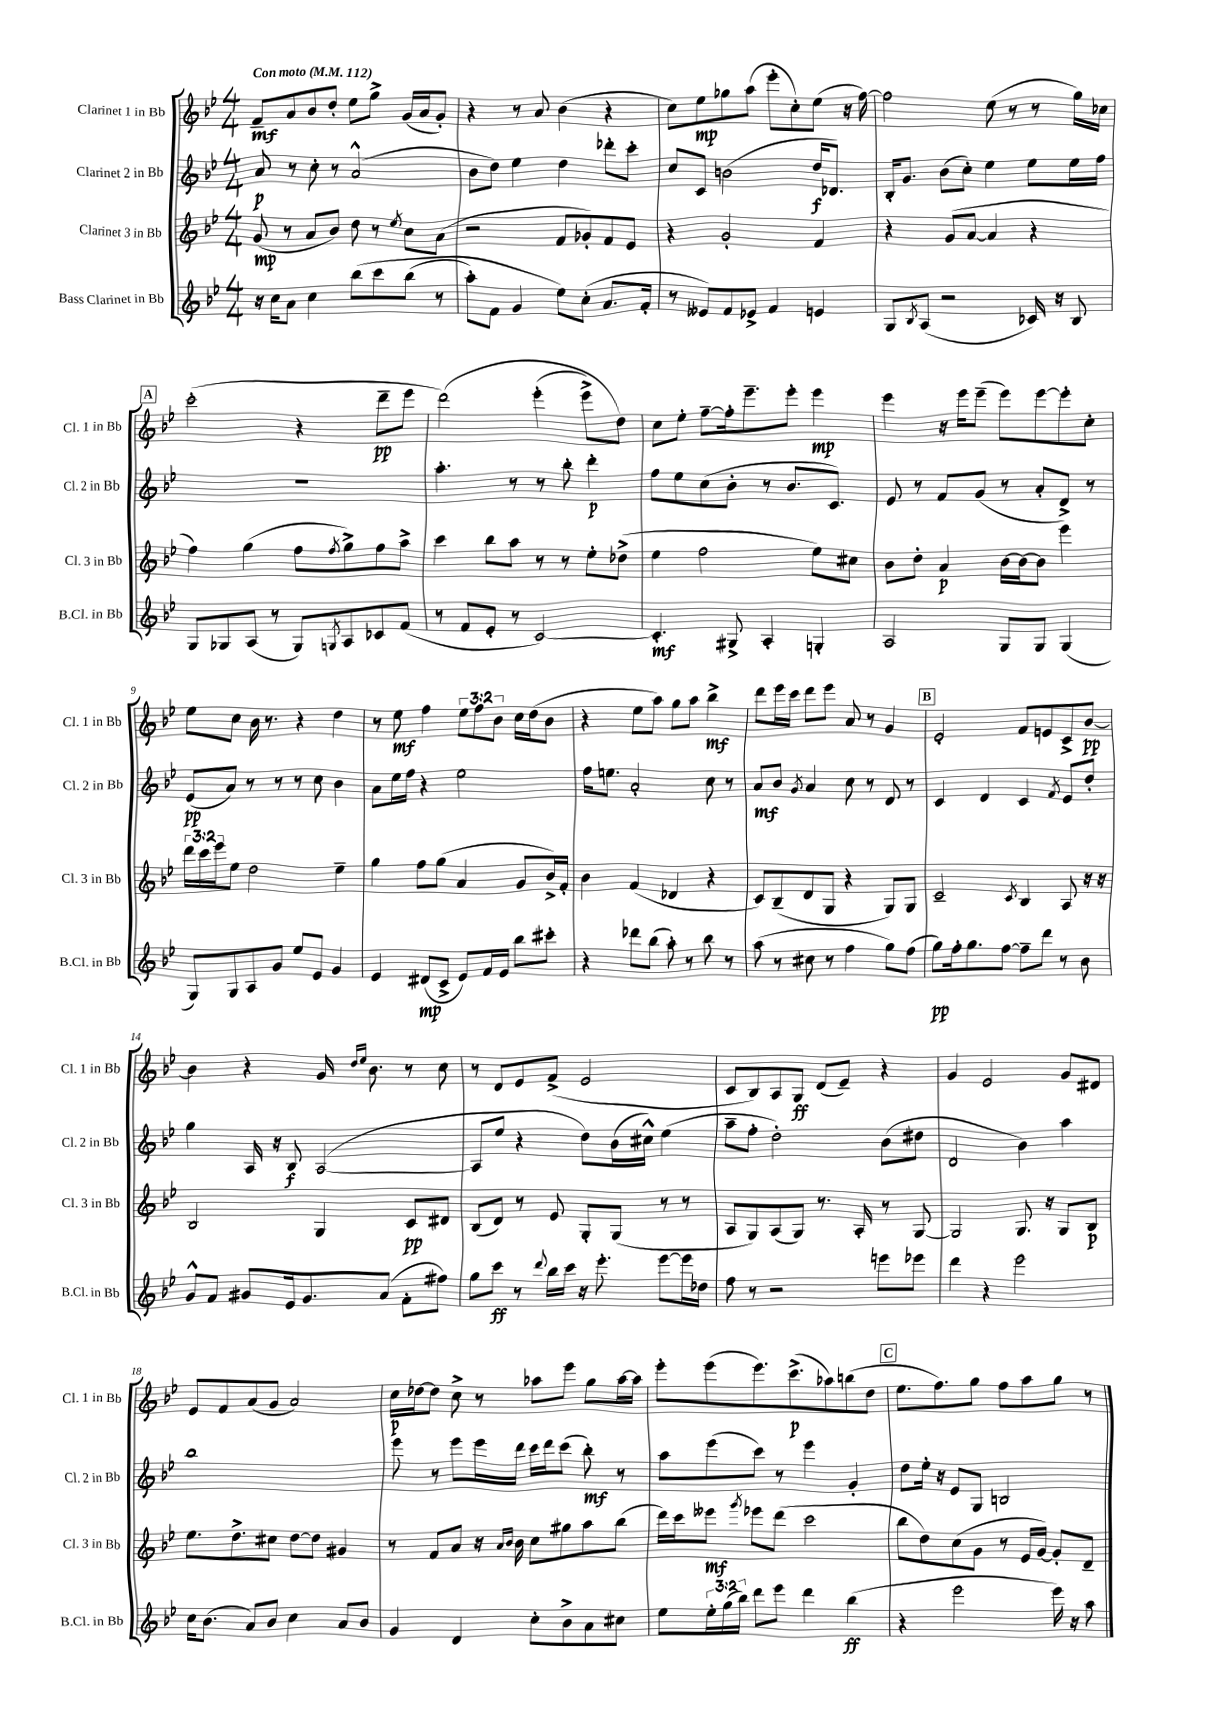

**kern	**dynam	**kern	**dynam	**kern	**dynam	**kern	**dynam
*part4	*part4	*part3	*part3	*part2	*part2	*part1	*part1
*staff4	*staff4	*staff3	*staff3	*staff2	*staff2	*staff1	*staff1
*I"Bass Clarinet in Bb	*	*I"Clarinet 3 in Bb	*	*I"Clarinet 2 in Bb	*	*I"Clarinet 1 in Bb	*
*I'B.Cl. in Bb	*	*I'Cl. 3 in Bb	*	*I'Cl. 2 in Bb	*	*I'Cl. 1 in Bb	*
*clefG2	*	*clefG2	*	*clefG2	*	*clefG2	*
*k[b-e-]	*	*k[b-e-]	*	*k[b-e-]	*	*k[b-e-]	*
*M4/4	*	*M4/4	*	*M4/4	*	*M4/4	*
*MM112	*	*MM112	*	*MM112	*	*MM112	*
=1	=1	=1	=1	=1	=1	=1	=1
!	!	!	!	!	!	!LO:TX:a:B:t=Con moto	!
16r	.	(8g/	mp	8a/	p	8f~/L	mf
16cc\KL	.	.	.	.	.	.	.
8a\J	.	8r	.	8r	.	8a/	.
4cc\	.	8a/L	.	8cc'\	.	8b-/	.
.	.	8b-/J)	.	8r	.	8dd'/J	.
(8bb-\L	.	8dd\	.	(2a^^/	.	8ee-\L	.
8ccc\	.	8r	.	.	.	8gg^\J	.
.	.	8qee-/	.	.	.	.	.
(8bb-\J	.	8cc\L	.	.	.	(16g/LL	.
.	.	.	.	.	.	16a/J	.
8r	.	(8a\J	.	.	.	8g'/J)	.
=2	=2	=2	=2	=2	=2	=2	=2
8aa'\L)	.	2r	.	8b-\L	.	4r	.
8f\J	.	.	.	8dd\J)	.	.	.
4g/	.	.	.	4ee-\	.	8r	.
.	.	.	.	.	.	8a/	.
8ee-\L)	.	8f/L	.	4dd\	.	(4b-\	.
(8cc'\J	.	8g-X'/)	.	.	.	.	.
8.a/L	.	8f/	.	8ddd-X'\L	.	4r	.
.	.	8e-/J	.	8ccc'\J	.	.	.
16f'/Jk	.	.	.	.	.	.	.
=3	=3	=3	=3	=3	=3	=3	=3
8r	.	4r	.	8cc/L	.	8cc\L)	.
8e--X/L)	.	.	.	8c/J	.	8ee-\	mp
8f/	.	2g'/	.	(2bn\	.	8gg-X\	.
8e-X^/J	.	.	.	.	.	(8aa\J	.
4f/	.	.	.	.	.	8eee-'\L	.
.	.	.	.	.	.	8cc'\)	.
4en/	.	4f/	.	16dd/KL	f	(8ee-\J	.
.	.	.	.	8.d-X/J)	.	.	.
.	.	.	.	.	.	16r	.
.	.	.	.	.	.	[16ff\)	.
=4	=4	=4	=4	=4	=4	=4	=4
8G/L	.	4r	.	16B-'/KL	.	2ff\]	.
.	.	.	.	8.g/J	.	.	.
8qB-/	.	.	.	.	.	.	.
(8A/J	.	.	.	.	.	.	.
2r	.	(8g/L	.	(8b-\L	.	.	.
.	.	[8a/J	.	8cc'\J)	.	.	.
.	.	4a/]	.	4ee-\	.	(8ee-\	.
.	.	.	.	.	.	8r	.
16c-X/)	.	4r	.	8ee-\L	.	8r	.
16r	.	.	.	.	.	.	.
8B-/	.	.	.	16ee-\L	.	16gg\LL)	.
.	.	.	.	16ff\JJ	.	16cc-X\JJ	.
!!LO:LB:g=z
!!LO:REH:place=s1:t=A
=5	=5	=5	=5	=5	=5	=5	=5
8G/L	.	4ff\)	.	1r	.	(2ccc'\	.
8G-X/	.	.	.	.	.	.	.
(8A/J	.	(4gg\	.	.	.	.	.
8r	.	.	.	.	.	.	.
8G-/L)	.	8ff\L	.	.	.	4r	.
8qGn/	.	8qff/	.	.	.	.	.
8A/	.	8gg^\)	.	.	.	.	.
8c-X/	.	8ff\	.	.	.	8ddd~\L	pp
(8f/J	.	8aa^\J	.	.	.	8eee-\J	.
=6	=6	=6	=6	=6	=6	=6	=6
8r	.	4ccc\	.	4.aa'\	.	(2ddd\)	.
8f/L	.	.	.	.	.	.	.
8e-'/J	.	8bb-\L	.	.	.	.	.
8r	.	8aa\J	.	8r	.	.	.
[2c/)	.	8r	.	8r	.	(4eee-'\	.
.	.	8r	.	8bb-'\	.	.	.
.	.	8ee-'\L	.	4ddd'\	p	8eee-^\L)	.
.	.	(8dd-X^\J	.	.	.	8dd\J)	.
=7	=7	=7	=7	=7	=7	=7	=7
4.c'/]	mf	4ee-\	.	8ff\L	.	8cc\L	.
.	.	.	.	8ee-\	.	8ee-'\J	.
.	.	2ff\	.	(8cc\	.	[8ff~\L	.
8G#X^/	.	.	.	8b-'\J	.	16ff'\k]	.
.	.	.	.	.	.	8.eee-~\	.
4A'/	.	.	.	8r	.	.	.
.	.	.	.	8.b-/L	.	8eee-'\J	.
4Gn'/	.	8ee-\L)	.	.	.	4eee-\	mp
.	.	.	.	8.c/J)	.	.	.
.	.	8cc#X\J	.	.	.	.	.
=8	=8	=8	=8	=8	=8	=8	=8
2A/	.	8b-\L	.	8e-/	.	4eee-\	.
.	.	8dd'\J	.	8r	.	.	.
.	.	4a/	p	8f/L	.	16r	.
.	.	.	.	.	.	16eee-\KL	.
.	.	.	.	(8g/J	.	(8eee-~\J	.
8G/L	.	[16b-\LL	.	8r	.	8eee-\L)	.
.	.	16b-\J_	.	.	.	.	.
8G/J	.	8b-\J]	.	8a'/L	.	[8eee-\	.
(4G/	.	4eee-\	.	8d^/J)	.	8eee-'\]	.
.	.	.	.	8r	.	8cc'\J	.
!!LO:LB:g=z
=9	=9	=9	=9	=9	=9	=9	=9
8G/L)	.	24ddd\LL	.	(8e-/L	pp	8ee-\L	.
.	.	24ccc\	.	.	.	.	.
.	.	24eee-\J	.	.	.	.	.
8G/	.	8ee-\J	.	8a/J)	.	8cc\J	.
8A/	.	2dd\	.	8r	.	16b-\	.
.	.	.	.	.	.	8.r	.
8g/J	.	.	.	8r	.	.	.
8ee-/L	.	.	.	8r	.	4r	.
8e-/J	.	.	.	8cc\	.	.	.
4g/	.	4ee-~\	.	4b-\	.	4dd\	.
=10	=10	=10	=10	=10	=10	=10	=10
4e-/	.	4gg\	.	8a\L	.	8r	.
.	.	.	.	16ee-\L	.	8ee-\	mf
.	.	.	.	16ff\JJ	.	.	.
(8d#X/L	mp	8ff\L	.	4r	.	4ff\	.
8c^/J	.	(8gg\J	.	.	.	.	.
8e-/L)	.	4a/	.	2ee-\	.	12ee-\L	.
.	.	.	.	.	.	12ff\	.
16f/L	.	.	.	.	.	.	.
.	.	.	.	.	.	12b-\J	.
16e-/JJ	.	.	.	.	.	.	.
8bb-\L	.	8g/L	.	.	.	16cc\LL	.
.	.	.	.	.	.	(16dd\J	.
8ccc#X'\J	.	16b-^/L)	.	.	.	8b-\J	.
.	.	16f'/JJ	.	.	.	.	.
=11	=11	=11	=11	=11	=11	=11	=11
4r	.	4b-\	.	16ff\KL	.	4r	.
.	.	.	.	8.een\J	.	.	.
8ddd-X\L	.	(4f/	.	2a'/	.	8ee-\L	.
(8bb-\J	.	.	.	.	.	8aa\J)	.
8aa'\)	.	4d-X/	.	.	.	8gg\L	.
8r	.	.	.	.	.	8aa\J	.
8bb-\	.	4r	.	8cc\	.	4bb-^\	mf
8r	.	.	.	8r	.	.	.
=12	=12	=12	=12	=12	=12	=12	=12
(8aa\	.	8c/L)	.	8a/L	mf	8ddd\L	.
8r	.	(8B-~/	.	8b-/J	.	16eee-\L	.
.	.	.	.	.	.	16ccc\JJ	.
.	.	.	.	8qg/	.	.	.
8cc#X\	.	8d/	.	4a/	.	8ddd\L	.
8r	.	8G/J	.	.	.	8eee-\J	.
4ff\	.	4r	.	8cc\	.	8a/	.
.	.	.	.	8r	.	8r	.
8gg\L)	.	8G/L)	.	8d/	.	4g/	.
(8ff\J	.	8G/J	.	8r	.	.	.
!!LO:REH:place=s1:t=B
=13	=13	=13	=13	=13	=13	=13	=13
8gg\L)	pp	2c~/	.	4c/	.	2e-'/	.
16ff'\k	.	.	.	.	.	.	.
8.gg\	.	.	.	.	.	.	.
.	.	.	.	4d/	.	.	.
[8ff\J	.	.	.	.	.	.	.
.	.	8qc/	.	.	.	.	.
8ff~\L]	.	4B-/	.	4c/	.	8f/L	.
8ddd\J	.	.	.	.	.	8en/	.
.	.	.	.	8qf/	.	.	.
8r	.	8A/	.	8e-/L	.	8c^/	.
8b-\	.	16r	.	8dd'/J	.	[8b-/J	pp
.	.	16r	.	.	.	.	.
!!LO:LB:g=z
=14	=14	=14	=14	=14	=14	=14	=14
8g^^/L	.	2B-/	.	4gg\	.	4b-\]	.
8f/J	.	.	.	.	.	.	.
8g#X/L	.	.	.	16A/	.	4r	.
.	.	.	.	16r	.	.	.
16e-/k	.	.	.	8B-/	f	.	.
8.g#/	.	.	.	.	.	.	.
.	.	4G/	.	([2A/	.	16g/	.
.	.	.	.	.	.	16qqdd/LL	.
.	.	.	.	.	.	16qqee-/JJ	.
.	.	.	.	.	.	8.b-\	.
(8a/J	.	.	.	.	.	.	.
8f'\L	.	8c/L	pp	.	.	8r	.
8ff#X\J)	.	8d#X/J	.	.	.	8cc\	.
=15	=15	=15	=15	=15	=15	=15	=15
8gg\L	.	(8B-/L	.	8A/L]	.	8r	.
8ccc\J	ff	8d/J)	.	8ee-/J	.	8d/L	.
8r	.	8r	.	4r	.	8e-/	.
8qqddd/	.	.	.	.	.	.	.
16bb-\LL	.	8e-/	.	.	.	(8f^/J	.
16ccc\JJ	.	.	.	.	.	.	.
16r	.	8G'/L	.	8dd\L)	.	2e-/	.
8.eee-'\	.	.	.	.	.	.	.
.	.	(8G/J	.	(16b-\L	.	.	.
.	.	.	.	16cc#X^^\JJ)	.	.	.
[8eee-\L	.	8r	.	(4ee-\	.	.	.
16eee-\L]	.	8r	.	.	.	.	.
16dd-X\JJ	.	.	.	.	.	.	.
=16	=16	=16	=16	=16	=16	=16	=16
8ff\	.	8A/L	.	8aa~\L	.	8c/L	.
8r	.	8G/)	.	8ff'\J	.	8B-/)	.
2r	.	(8A/	.	2dd'\)	.	8A/	.
.	.	8G/J)	.	.	.	8G/J	ff
.	.	8.r	.	.	.	(8d/L	.
.	.	.	.	.	.	8e-~/J)	.
.	.	16A'/	.	.	.	.	.
8eeen\L	.	8r	.	(8b-\L	.	4r	.
8eee-X\J	.	[8G/	.	8dd#X\J	.	.	.
=17	=17	=17	=17	=17	=17	=17	=17
4ddd\	.	2G/]	.	2d/	.	4g/	.
4r	.	.	.	.	.	2e-/	.
2eee-\	.	8.G/	.	4b-\)	.	.	.
.	.	16r	.	.	.	.	.
.	.	8G/L	.	4aa\	.	8g/L	.
.	.	8B-/J	p	.	.	8d#X/J	.
!!LO:LB:g=z
=18	=18	=18	=18	=18	=18	=18	=18
16cc\KL	.	8.ee-\L	.	1bb-	.	8e-/L	.
(8.b-\J	.	.	.	.	.	.	.
.	.	.	.	.	.	8f/	.
.	.	8.dd^\	.	.	.	.	.
8a/L)	.	.	.	.	.	(8a/	.
8b-/J	.	8cc#X\J	.	.	.	8g/J	.
4cc\	.	[8dd\L	.	.	.	2a/)	.
.	.	8dd\J]	.	.	.	.	.
8a/L	.	4g#X/	.	.	.	.	.
8b-/J	.	.	.	.	.	.	.
=19	=19	=19	=19	=19	=19	=19	=19
4g/	.	8r	.	8eee-\	.	16cc\LL	p
.	.	.	.	.	.	[16dd-X\J	.
.	.	8f/L	.	8r	.	8dd-\J]	.
4d/	.	8a/J	.	8eee-\L	.	8cc^\	.
.	.	16r	.	16eee-\L	.	8r	.
.	.	16qqa/LL	.	.	.	.	.
.	.	16qqb-/JJ	.	.	.	.	.
.	.	16b-\	.	16ddd\JJ	.	.	.
8cc'\L	.	8cc\L	.	16ccc\LL	.	8aa-X\L	.
.	.	.	.	16ddd\J	.	.	.
8b-^\	.	8gg#X\	.	(8ccc\J	.	8eee-\J	.
8a\	.	8aa\	.	8bb-'\)	mf	8gg\L	.
8cc#X\J	.	(8bb-\J	.	8r	.	[16aa-\L	.
.	.	.	.	.	.	16aa-\JJ]	.
=20	=20	=20	=20	=20	=20	=20	=20
8ee-\L	.	16ddd\LL)	.	8aa\L	.	8eee-'\L	.
.	.	16ccc\J	.	.	.	.	.
24ee-'\L	.	8eee--X\J	mf	(8eee-\	.	(8eee-\	.
(24gg\	.	.	.	.	.	.	.
24bb-\JJ)	.	.	.	.	.	.	.
.	.	8qggg/	.	.	.	.	.
8ddd\L	.	8eee-X\L	.	8ccc\J)	.	8.eee-\)	.
8eee-\J	.	(8ddd\J	.	8r	.	.	.
.	.	.	.	.	.	(8.ccc^\	p
4ddd\	.	2ccc\	.	4eee-\	.	.	.
.	.	.	.	.	.	8aa-X\)	.
(4bb-\	ff	.	.	4g'/	.	(8bbn\	.
.	.	.	.	.	.	8dd\J	.
!!LO:REH:place=s1:t=C
=21	=21	=21	=21	=21	=21	=21	=21
4r	.	8bb-\L	.	8dd\L	.	8.ee-\L	.
.	.	8dd\)	.	16ee-'\Jk	.	.	.
.	.	.	.	16r	.	8.ff\)	.
2eee-\	.	(8cc\	.	8e-/L	.	.	.
.	.	8g\J	.	8G/J	.	8gg\J	.
.	.	8r	.	2Bn/	.	8ff\L	.
.	.	16e-/LL	.	.	.	8aa\	.
.	.	[16g/JJ)	.	.	.	.	.
16eee-\)	.	8g'/L]	.	.	.	8gg\J	.
16r	.	.	.	.	.	.	.
8aa\	.	8d~/J	.	.	.	8r	.
==	==	==	==	==	==	==	==
*-	*-	*-	*-	*-	*-	*-	*-
